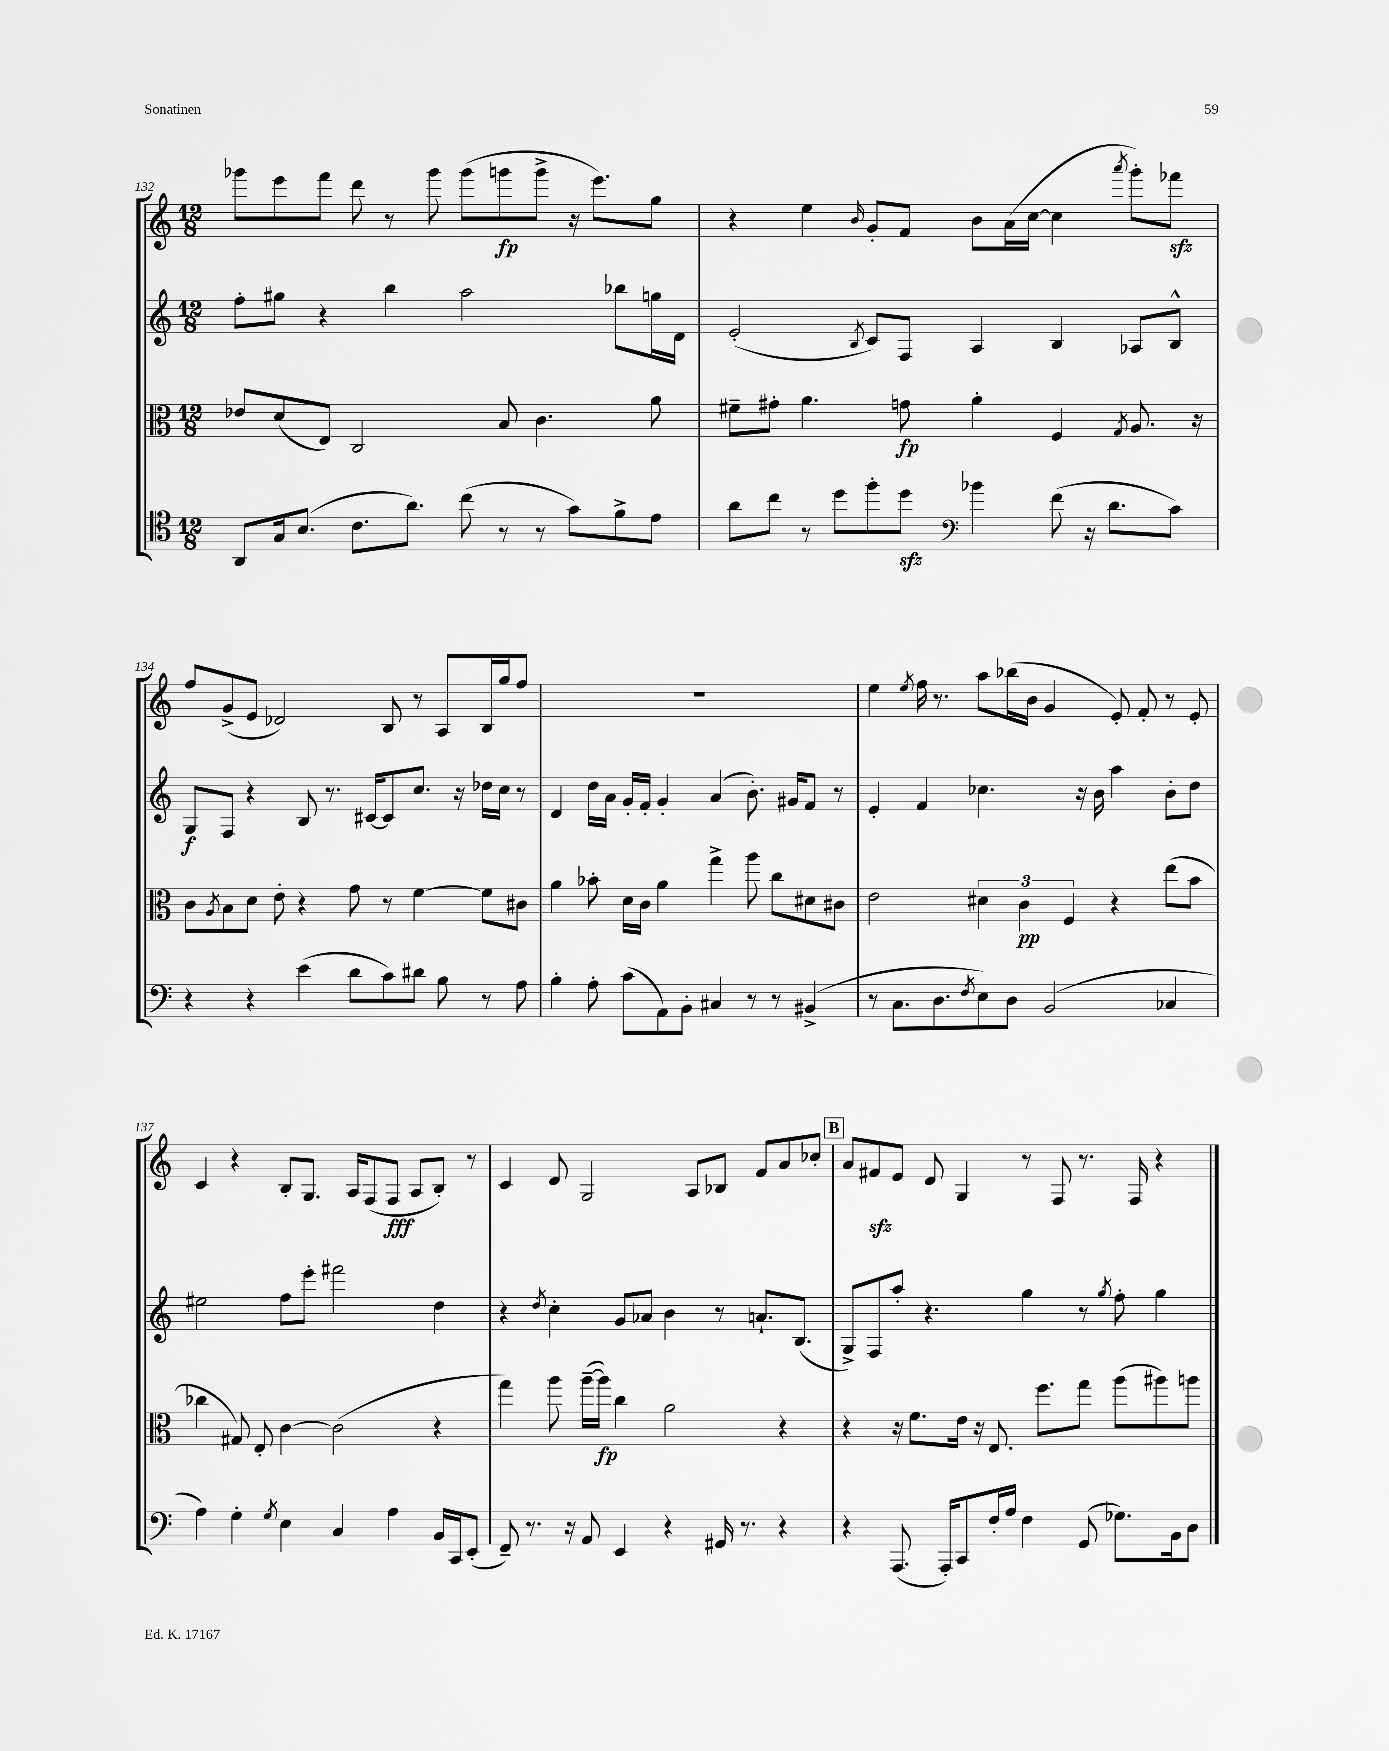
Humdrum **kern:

**kern	**kern	**dynam	**kern	**dynam	**kern	**dynam
*part4	*part3	*part3	*part2	*part2	*part1	*part1
*staff4	*staff3	*staff3	*staff2	*staff2	*staff1	*staff1
*clefC4	*clefC3	*	*clefG2	*	*clefG2	*
*k[]	*k[]	*	*k[]	*	*k[]	*
*M12/8	*M12/8	*	*M12/8	*	*M12/8	*
=132	=132	=132	=132	=132	=132	=132
8AA/L	8e-X/L	.	8ff'\L	.	8ggg-X\L	.
16G/k	(8d/	.	8gg#X\J	.	8eee\	.
(8.B/J	.	.	.	.	.	.
.	8E/J)	.	4r	.	8fff\J	.
8.c\L	2C/	.	.	.	8ddd\	.
.	.	.	4bb\	.	8r	.
8.a\J)	.	.	.	.	.	.
.	.	.	.	.	8ggg-\	.
(8cc\	.	.	2aa\	.	(8ggg-\L	.
8r	8B/	.	.	.	8gggn\	fp
8r	4.c\	.	.	.	8ggg^\J	.
8g\L)	.	.	.	.	16r	.
.	.	.	.	.	8.eee\L)	.
8f^\	.	.	8bb-X\L	.	.	.
8e\J	8a\	.	16ggn\L	.	8gg\J	.
.	.	.	16d\JJ	.	.	.
=133	=133	=133	=133	=133	=133	=133
8a\L	8f#X~\L	.	(2e'/	.	4r	.
8cc\J	8g#X'\J	.	.	.	.	.
8r	4.a\	.	.	.	4ee\	.
8dd\L	.	.	.	.	.	.
.	.	.	8qB/	.	16qqb/	.
8ff'\	.	.	8c/L)	.	8g'/L	.
8ddzz\J	8gn\	fp	8F/J	.	8f/J	.
*clefF4	*	*	*	*	*	*
4b-X\	4a'\	.	4A/	.	8b\L	.
.	.	.	.	.	(16a\L	.
.	.	.	.	.	[16cc\JJ	.
(8f\	4F/	.	4B/	.	4cc\]	.
16r	.	.	.	.	.	.
8.d\L	.	.	.	.	.	.
.	8qG/	.	.	.	8qaaa/	.
.	8.A/	.	8A-X/L	.	8ggg'\L)	.
8c\J)	.	.	8B^^/J	.	8fff-Xzz\J	.
.	16r	.	.	.	.	.
!!LO:LB:g=z
=134	=134	=134	=134	=134	=134	=134
4r	8c\L	.	8G/L	f	8ff/L	.
.	8qA/	.	.	.	.	.
.	8B\	.	8F/J	.	(8g^/	.
4r	8d\J	.	4r	.	8e/J	.
.	8e'\	.	.	.	2d-X/)	.
(4e\	4r	.	8B/	.	.	.
.	.	.	8.r	.	.	.
8d\L	8g\	.	.	.	.	.
.	.	.	[16c#X/KL	.	.	.
8c\)	8r	.	8c#/]	.	8B/	.
8d#X\J	[4f\	.	8.cc/J	.	8r	.
8B\	.	.	.	.	8A/L	.
.	.	.	16r	.	.	.
8r	8f\L]	.	16dd-X\LL	.	16B/L	.
.	.	.	16cc\JJ	.	16gg/J	.
8A\	8c#X\J	.	8r	.	8ff/J	.
=135	=135	=135	=135	=135	=135	=135
4B'\	4a\	.	4d/	.	1.r	.
8A'\	8b-X'\	.	16dd\LL	.	.	.
.	.	.	16a\JJ	.	.	.
(8c\L	16d\LL	.	16g'/LL	.	.	.
.	16c\JJ	.	16f'/JJ	.	.	.
8AA\)	4a\	.	4g'/	.	.	.
8BB'\J	.	.	.	.	.	.
4C#X/	4gg^\	.	(4a/	.	.	.
8r	8aa\	.	8.b'\)	.	.	.
8r	8cc\L	.	.	.	.	.
.	.	.	16g#X/KL	.	.	.
(4BB#X^/	8d#X\	.	8f/J	.	.	.
.	8c#X\J	.	8r	.	.	.
=136	=136	=136	=136	=136	=136	=136
8r	2e\	.	4e'/	.	4ee\	.
8.C\L	.	.	.	.	.	.
.	.	.	.	.	8qee/	.
.	.	.	4f/	.	16ff\	.
8.D\	.	.	.	.	8.r	.
8qF/	.	.	.	.	.	.
8E\)	6d#X\	.	4.cc-X\	.	8aa\L	.
8D\J	.	.	.	.	(16bb-X\L	.
.	6c\	pp	.	.	.	.
.	.	.	.	.	16b\JJ	.
(2BB/	.	.	.	.	4g/	.
.	6F/	.	.	.	.	.
.	.	.	16r	.	.	.
.	.	.	16b\	.	.	.
.	4r	.	4aa\	.	8e'/)	.
.	.	.	.	.	8f'/	.
4C-X/	(8ee\L	.	8b'\L	.	8r	.
.	8b\J	.	8dd\J	.	8e'/	.
!!LO:LB:g=z
=137	=137	=137	=137	=137	=137	=137
4A\)	4cc-X\	.	2ee#X\	.	4c/	.
4G'\	8G#X/)	.	.	.	4r	.
.	8E'/	.	.	.	.	.
8qG/	.	.	.	.	.	.
4E\	[4c\	.	8ff\L	.	8B'/L	.
.	.	.	8eee'\J	.	8.G/J	.
4C/	(2c\]	.	2fff#X\	.	.	.
.	.	.	.	.	16A/KL	.
.	.	.	.	.	(8F/	.
4A\	.	.	.	.	8F/J	fff
.	.	.	.	.	8A/L	.
16BB/LL	4r	.	4dd\	.	8B'/J)	.
16CC/J	.	.	.	.	.	.
(8EE'/J	.	.	.	.	8r	.
=138	=138	=138	=138	=138	=138	=138
8FF~/)	4gg\)	.	4r	.	4c/	.
8.r	.	.	.	.	.	.
.	.	.	8qdd/	.	.	.
.	8aa\	.	4cc'\	.	8d/	.
16r	.	.	.	.	.	.
8AA/	([16aa~\LL	.	.	.	2G/	.
.	16aa\JJ])	fp	.	.	.	.
4EE/	4cc\	.	8g/L	.	.	.
.	.	.	8a-X/J	.	.	.
4r	2a\	.	4b\	.	.	.
.	.	.	.	.	8A/L	.
16GG#X/	.	.	8r	.	8B-X/J	.
8.r	.	.	.	.	.	.
.	.	.	8.an`/L	.	8f/L	.
4r	4r	.	.	.	8a/	.
.	.	.	(8.B/J	.	.	.
.	.	.	.	.	8cc-X'/J	.
!!LO:REH:place=s1:t=B
=139	=139	=139	=139	=139	=139	=139
4r	4r	.	8G^/L)	.	8a/L	.
.	.	.	8F/	.	8f#Xzz/	.
(8.AAA/	16r	.	8aa'/J	.	8e/J	.
.	8.f\L	.	.	.	.	.
.	.	.	4.r	.	8d/	.
16AAA'/KL)	.	.	.	.	.	.
8CC/	16e\Jk	.	.	.	4G/	.
.	16r	.	.	.	.	.
16F'/L	8.E/	.	.	.	.	.
16A/JJ	.	.	.	.	.	.
4F\	.	.	4gg\	.	8r	.
.	8.ff\L	.	.	.	.	.
.	.	.	.	.	8F/	.
(8GG/	8gg\J	.	8r	.	8.r	.
.	.	.	8qgg/	.	.	.
8.G-X\L)	(8aa\L	.	8ff'\	.	.	.
.	.	.	.	.	16F/	.
.	8aa#X\)	.	4gg\	.	4r	.
16BB\k	.	.	.	.	.	.
8D\J	8aan\J	.	.	.	.	.
==	==	==	==	==	==	==
*-	*-	*-	*-	*-	*-	*-
